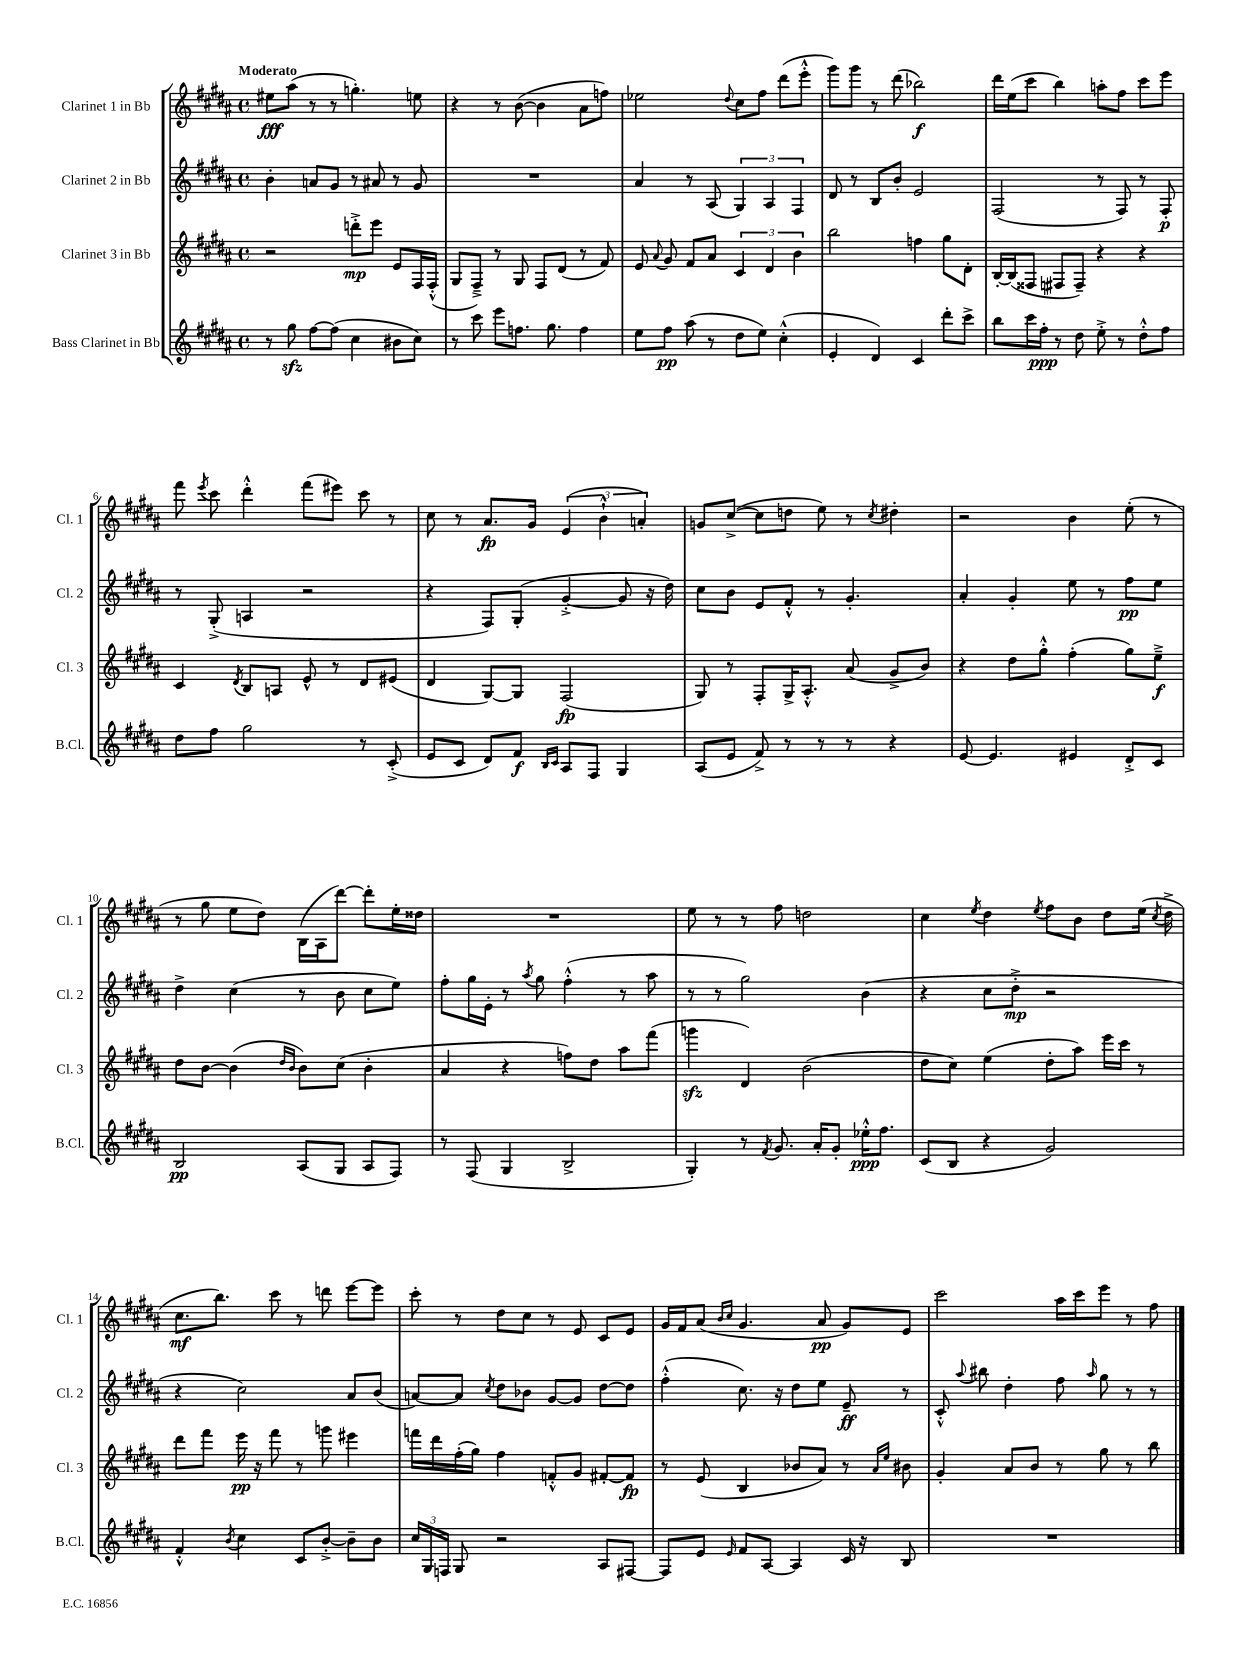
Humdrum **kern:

**kern	**kern	**kern	**kern
*staff4	*staff3	*staff2	*staff1
*clefG2	*clefG2	*clefG2	*clefG2
*k[f#c#g#d#a#]	*k[f#c#g#d#a#]	*k[f#c#g#d#a#]	*k[f#c#g#d#a#]
*M4/4	*M4/4	*M4/4	*M4/4
*met(c)	*met(c)	*met(c)	*met(c)
8r	2r	4b'\	8ee#\L
8gg#\	.	.	(8aa#\J
[8ff#\L	.	8a/L	8r
(8ff#\]J	.	8g#/J	8r
4cc#\	8ddd'^\L	8r	4.gg'\)
.	8eee\J	8a#/	.
8b#\L	8e/L	8r	.
8cc#\J)	16F#/L	8g#/	8ee\
.	(16F#'^^/JJ	.	.
=	=	=	=
8r	8G#/L	1r	4r
8ccc#\	8F#~^/J)	.	.
8eee\L	8r	.	8r
8.ff\J	8G#/	.	([8b\
.	8F#/L	.	4b\]
8.gg#\	.	.	.
.	(8d#/J	.	.
4ff\	8r	.	8a#\L
.	8f#/)	.	8ff\J)
=	=	=	=
8ee\L	8e/	4a#/	2ee-\
.	8qqa#/	.	.
8ff#\J	8g#/	.	.
(8aa#\	8f#/L	8r	.
8r	8a#/J	(8A#/	.
.	.	.	8qqdd#/
8dd#\L	6c#/	6G#/)	8cc#\L
8ee\J)	.	.	8ff#\J
.	6d#/	6A#/	.
(4cc#'^^\	.	.	(8ddd#\L
.	6b\	6F#/	.
.	.	.	8eee'^^\J
=	=	=	=
4e'/	2bb\	8d#/	8ggg#\L)
.	.	8r	8ggg#\J
4d#/)	.	8B/L	8r
.	.	8b'/J	(8ddd#\
4c#/	4ff\	2e/	2bb-\)
8ddd#'\L	8gg#\L	.	.
8ccc#^\J	8d#'\J	.	.
=	=	=	=
8bb\L	[16B'/LL	(2F#/	16ddd#\LL
.	(16B/]J	.	(16ee\J
16ccc#\L	8F##/J	.	8ccc#\J
16ff#'\JJ	.	.	.
8r	8F#/L	.	4bb\)
8dd#\	8F#~/J)	.	.
8ee'^\	4r	8r	8aa'\L
8r	.	8F#/)	8ff#\J
8dd#'^^\L	4r	8r	8ccc#\L
8ff#\J	.	8F#'/	8eee\J
=	=	=	=
8dd#\L	4c#/	8r	8fff#\
.	.	.	8qeee/
8ff#\J	.	(8G#'^/	8ccc#\
.	8qd#/	.	.
2gg#\	8B/L	4A/	4ddd#'^^\
.	8A/J	.	.
.	8e^^/	2r	(8fff#\L
.	8r	.	8eee#\J)
8r	8d#/L	.	8ccc#\
(8c#'^/	(8e#/J	.	8r
=	=	=	=
8e/L	4d#/	4r	8cc#\
8c#/J	.	.	8r
8d#/L)	[8G#/L)	8F#/L)	8.a#/L
8f#/J	8G#/]J	(8G#'/J	.
.	.	.	16g#/Jk
16qqB/LL	.	.	.
16qqc#/JJ	.	.	.
8A#/L	(2F#/	[4g#'^/	(6e/
8F#/J	.	.	.
.	.	.	6b`^^\
4G#/	.	8g#/]	.
.	.	.	6a'/)
.	.	16r	.
.	.	16dd#\)	.
=	=	=	=
(8A#/L	8G#/)	8cc#\L	8g/L
8e/J	8r	8b\J	([8cc#^/J
8f#^/)	8F#'/L	8e/L	8cc#\]L
8r	16G#^/K	8f#'^^/J	8dd\J
.	8.A#'^^/J	.	.
8r	.	8r	8ee\)
8r	(8a#/	4.g#'/	8r
.	.	.	8qcc#/
4r	8g#^/L	.	4dd#'\
.	8b/J)	.	.
=	=	=	=
[8e/	4r	4a#'/	2r
4.e/]	.	.	.
.	8dd#\L	4g#'/	.
.	8gg#'^^\J	.	.
4e#/	(4ff#'\	8ee\	4b\
.	.	8r	.
8d#'^/L	8gg#\L)	8ff#\L	(8ee'\
8c#/J	8ee~^\J	8ee\J	8r
=	=	=	=
2B/	8dd#\L	4dd#^\	8r
.	[8b\J	.	8gg#\
.	(4b\]	(4cc#\	8ee\L
.	.	.	8dd#\J)
.	16qqdd#/LL	.	.
.	16qqb/JJ	.	.
(8A#/L	8b\L)	8r	(16B\LL
.	.	.	16A#\J
8G#/J	(8cc#\J	8b\	[8ddd#\J)
8A#/L	4b'\	8cc#\L	8ddd#'\]L
8F#/J)	.	8ee\J)	16ee'\L
.	.	.	16dd##\JJ
=	=	=	=
8r	4a#/	8ff#'\L	1r
(8F#/	.	16gg#\L	.
.	.	16e'\JJ	.
4G#/	4r	8r	.
.	.	8qaa#/	.
.	.	8gg#\	.
2B^/	8ff\L)	(4ff#'^^\	.
.	8dd#\J	.	.
.	8aa#\L	8r	.
.	(8fff#\J	8aa#\	.
=	=	=	=
4G#'/)	4ggg\	8r	8ee\
.	.	8r	8r
8r	4d#/)	2gg#\)	8r
8qf#/	.	.	.
8.g#/	.	.	8ff#\
.	(2b\	.	2dd\
16a#'/LK	.	.	.
8g#'/J	.	.	.
16ee-'^^\LK	.	(4b\	.
8.ff#\J	.	.	.
=	=	=	=
(8c#/L	8dd#\L	4r	4cc#\
8B/J	8cc#\J)	.	.
.	.	.	8qee/
4r	(4ee\	8cc#\L	4dd#\
.	.	8dd#'^\J	.
.	.	.	8qee/
2g#/)	8dd#'\L	2r	8ff#\L
.	8aa#\J)	.	8b\J
.	16eee\LL	.	8dd#\L
.	16ccc#\JJ	.	.
.	8r	.	(16ee\Jk
.	.	.	8qcc#/
.	.	.	16dd#^\
=	=	=	=
4f#'^^/	8ddd#\L	4r	8.cc#\L
.	8fff#\J	.	.
.	.	.	8.bb\J)
8qb/	.	.	.
4cc#\	16eee\	2cc#\)	.
.	16r	.	.
.	8fff#\	.	8ccc#\
8c#/L	8r	.	8r
[8b'^/J	8ggg\	.	8ddd\
8b~\]L	4eee#\	8a#/L	[8eee\L
8b\J	.	(8b/J	8eee\]J
=	=	=	=
24cc#/LL	16fff\LL	[8a/L)	8ccc#'\
24G#/	.	.	.
.	16ddd#\	.	.
24F/JJ	.	.	.
8G#/	(16ff#'\	8a/]J	8r
.	16gg#\JJ)	.	.
.	.	8qcc#/	.
2r	4ff#\	8dd#\L	8dd#\L
.	.	8b-\J	8cc#\J
.	8f'^^/L	[8g#/L	8r
.	8g#/J	8g#/]J	8e/
8A#/L	[8f#'/L	[8dd#\L	8c#/L
[8F#/J	8f#/]J	8dd#\]J	8e/J
=	=	=	=
8F#/]L	8r	(4ff#'^^\	16g#/LL
.	.	.	16f#/J
8e/J	(8e/	.	(8a#/J
.	.	.	16qqb/LL
16qqe/	.	.	16qqcc#/JJ
8f#/L	4B/	8.cc#\)	4.g#/
[8A#/J	.	.	.
.	.	16r	.
4A#/]	8b-/L	8dd#\L	.
.	8a#/J)	8ee\J	8a#/
16c#/	8r	8e~/	8g#/L)
16r	.	.	.
.	16qqa#/LL	.	.
.	16qqee/JJ	.	.
8B/	8b#\	8r	8e/J
=	=	=	=
1r	4g#'/	8c#'^^/	2ccc#\
.	.	8qqaa#/	.
.	.	8bb#\	.
.	8a#/L	4dd#'\	.
.	8b/J	.	.
.	8r	8ff#\	16aa#\LL
.	.	.	16ccc#\J
.	.	16qqaa#/	.
.	8gg#\	8gg#\	8eee\J
.	8r	8r	8r
.	8bb\	8r	8ff#\
==	==	==	==
*-	*-	*-	*-
